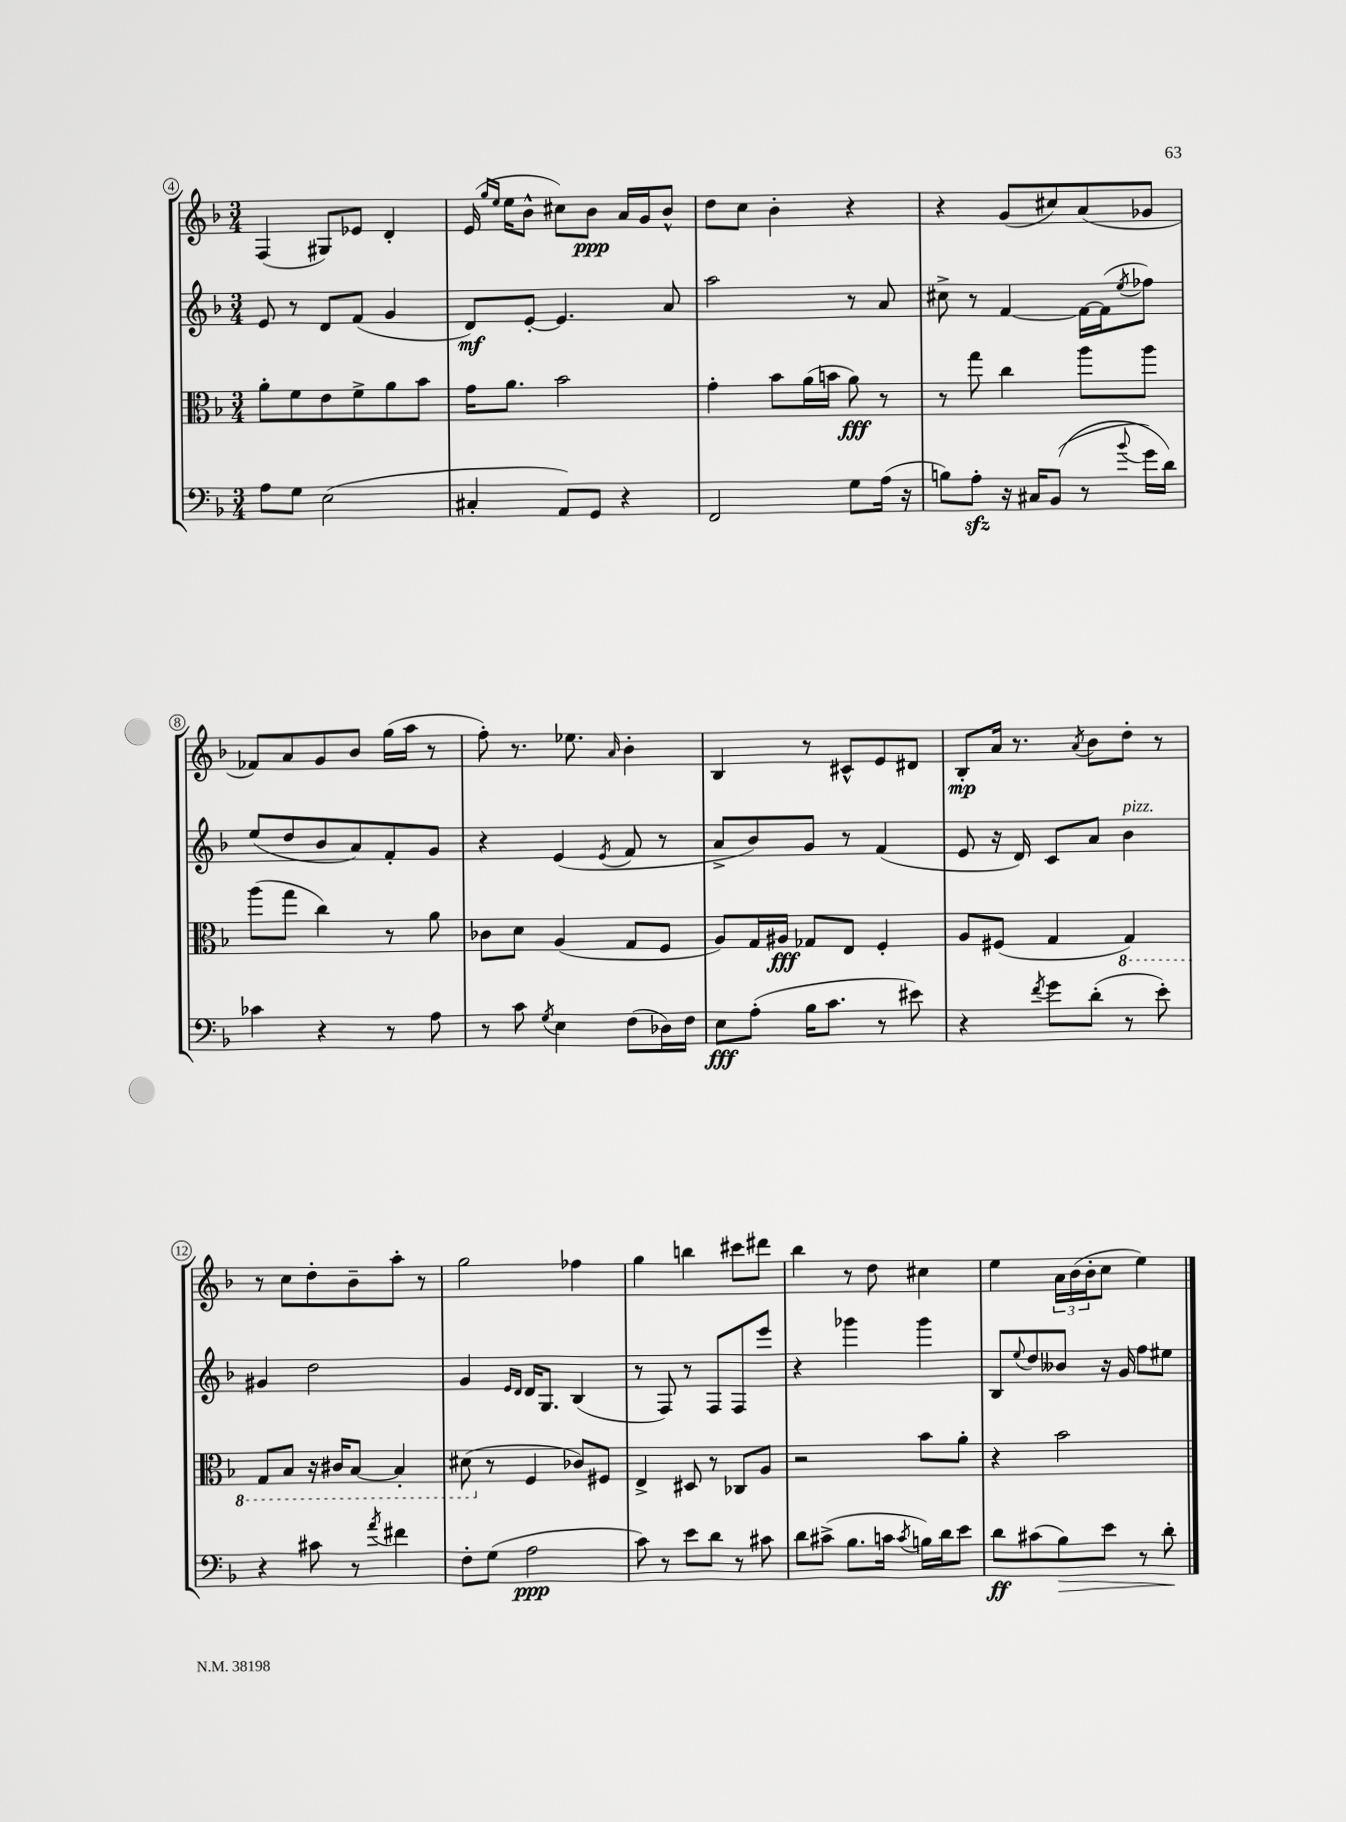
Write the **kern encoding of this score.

**kern	**kern	**kern	**kern
*staff4	*staff3	*staff2	*staff1
*clefF4	*clefC3	*clefG2	*clefG2
*k[b-]	*k[b-]	*k[b-]	*k[b-]
*M3/4	*M3/4	*M3/4	*M3/4
8A	8a'	8e	(4F
8G	8f	8r	.
(2E	8e	8d	8G#)
.	8f^	(8f	8e-
.	8a	4g	4d'
.	8b-	.	.
=	=	=	=
4C#'	16g	8d)	(16e
.	.	.	16qqgg
.	.	.	16qqee
.	8.a	.	16ee
.	.	[8e'	8b-^^
8AA)	2b-	4.e]	8cc#)
8GG	.	.	8b-
4r	.	.	16a
.	.	.	16g
.	.	8a	8b-^^
=	=	=	=
2FF	4g'	2aa	8dd
.	.	.	8cc
.	8b-	.	4b-'
.	(16a	.	.
.	16b	.	.
8G	8a)	8r	4r
(16A	8r	8a	.
16r	.	.	.
=	=	=	=
8B)	8r	8cc#^	4r
8A'	8gg	8r	.
16r	4cc	[4f	(8g
16C#	.	.	.
&((8BB-	.	.	8cc#)
8r	8aa	16f_	(8a
.	.	(16f]	.
8qqb-	.	8qee	.
16g)	8aa	8ff-)	8g-
16d&)	.	.	.
=	=	=	=
4c-	(8aa	(8ee	8f-)
.	8gg	8dd	8a
4r	4cc)	8b-	8g
.	.	8a)	8b-
8r	8r	8f'	(16gg
.	.	.	16aa
8A	8a	8g	8r
=	=	=	=
8r	8c-	4r	8ff')
8c	8d	.	8.r
8qG	.	.	.
4E	(4A	(4e	.
.	.	.	8.ee-
.	.	8qe	16qqa
(8F	8G	8f	4b-'
16D-)	8F	8r	.
16F	.	.	.
=	=	=	=
8E	8A)	8a^	4B-
(8A'	16G	8b-)	.
.	16A#	.	.
16B-	8G-	8g	8r
8.c	.	.	.
.	8E	8r	8c#^^
8r	4F'	(4f	8e
8e#)	.	.	8d#
=	=	=	=
4r	8A	8e	8B-'
.	(8F#	16r	16a
.	.	16d)	8.r
8qf	.	.	.
8g	4G	8c	.
.	.	.	8qa
(8d'	.	8a	8b-
8r	4GG)	4b-	8dd'
8e')	.	.	8r
=	=	=	=
4r	8GG	4g#	8r
.	8BB-	.	8cc
8c#	16r	2dd	8dd'
.	16C#	.	.
8r	[8BB-	.	8b-~
8qa	.	.	.
4f#	4BB-']	.	8aa'
.	.	.	8r
=	=	=	=
8F'	(8D#	4g	2gg
(8G	8r	.	.
.	.	16qqe	.
.	.	16qqd	.
2A	4F	16d	.
.	.	8.G	.
.	8c-)	(4B-	4ff-
.	8F#	.	.
=	=	=	=
8c)	4E^	8r	4gg
8r	.	8F)	.
8e	8D#	8r	4bb
8d	8r	8F	.
8r	8C-	8F	8ccc#
8c#	8A	8eee	8ddd#
=	=	=	=
8d	2r	4r	4bb-
(8c#^	.	.	.
8.B-	.	4ggg-	8r
.	.	.	8dd
16c	.	.	.
8qc	.	.	.
16B)	8b-	4ggg-	4cc#
16d	.	.	.
8e	8a'	.	.
=	=	=	=
8d	4r	8B-	4ee
.	.	8qqee	.
(8c#	.	8dd	.
8B-)	2b-	8b--	24a
.	.	.	(24b-
.	.	.	24b-'
8e	.	16r	8cc
.	.	16g	.
8r	.	8ff	4ee)
8d'	.	8ee#	.
==	==	==	==
*-	*-	*-	*-
